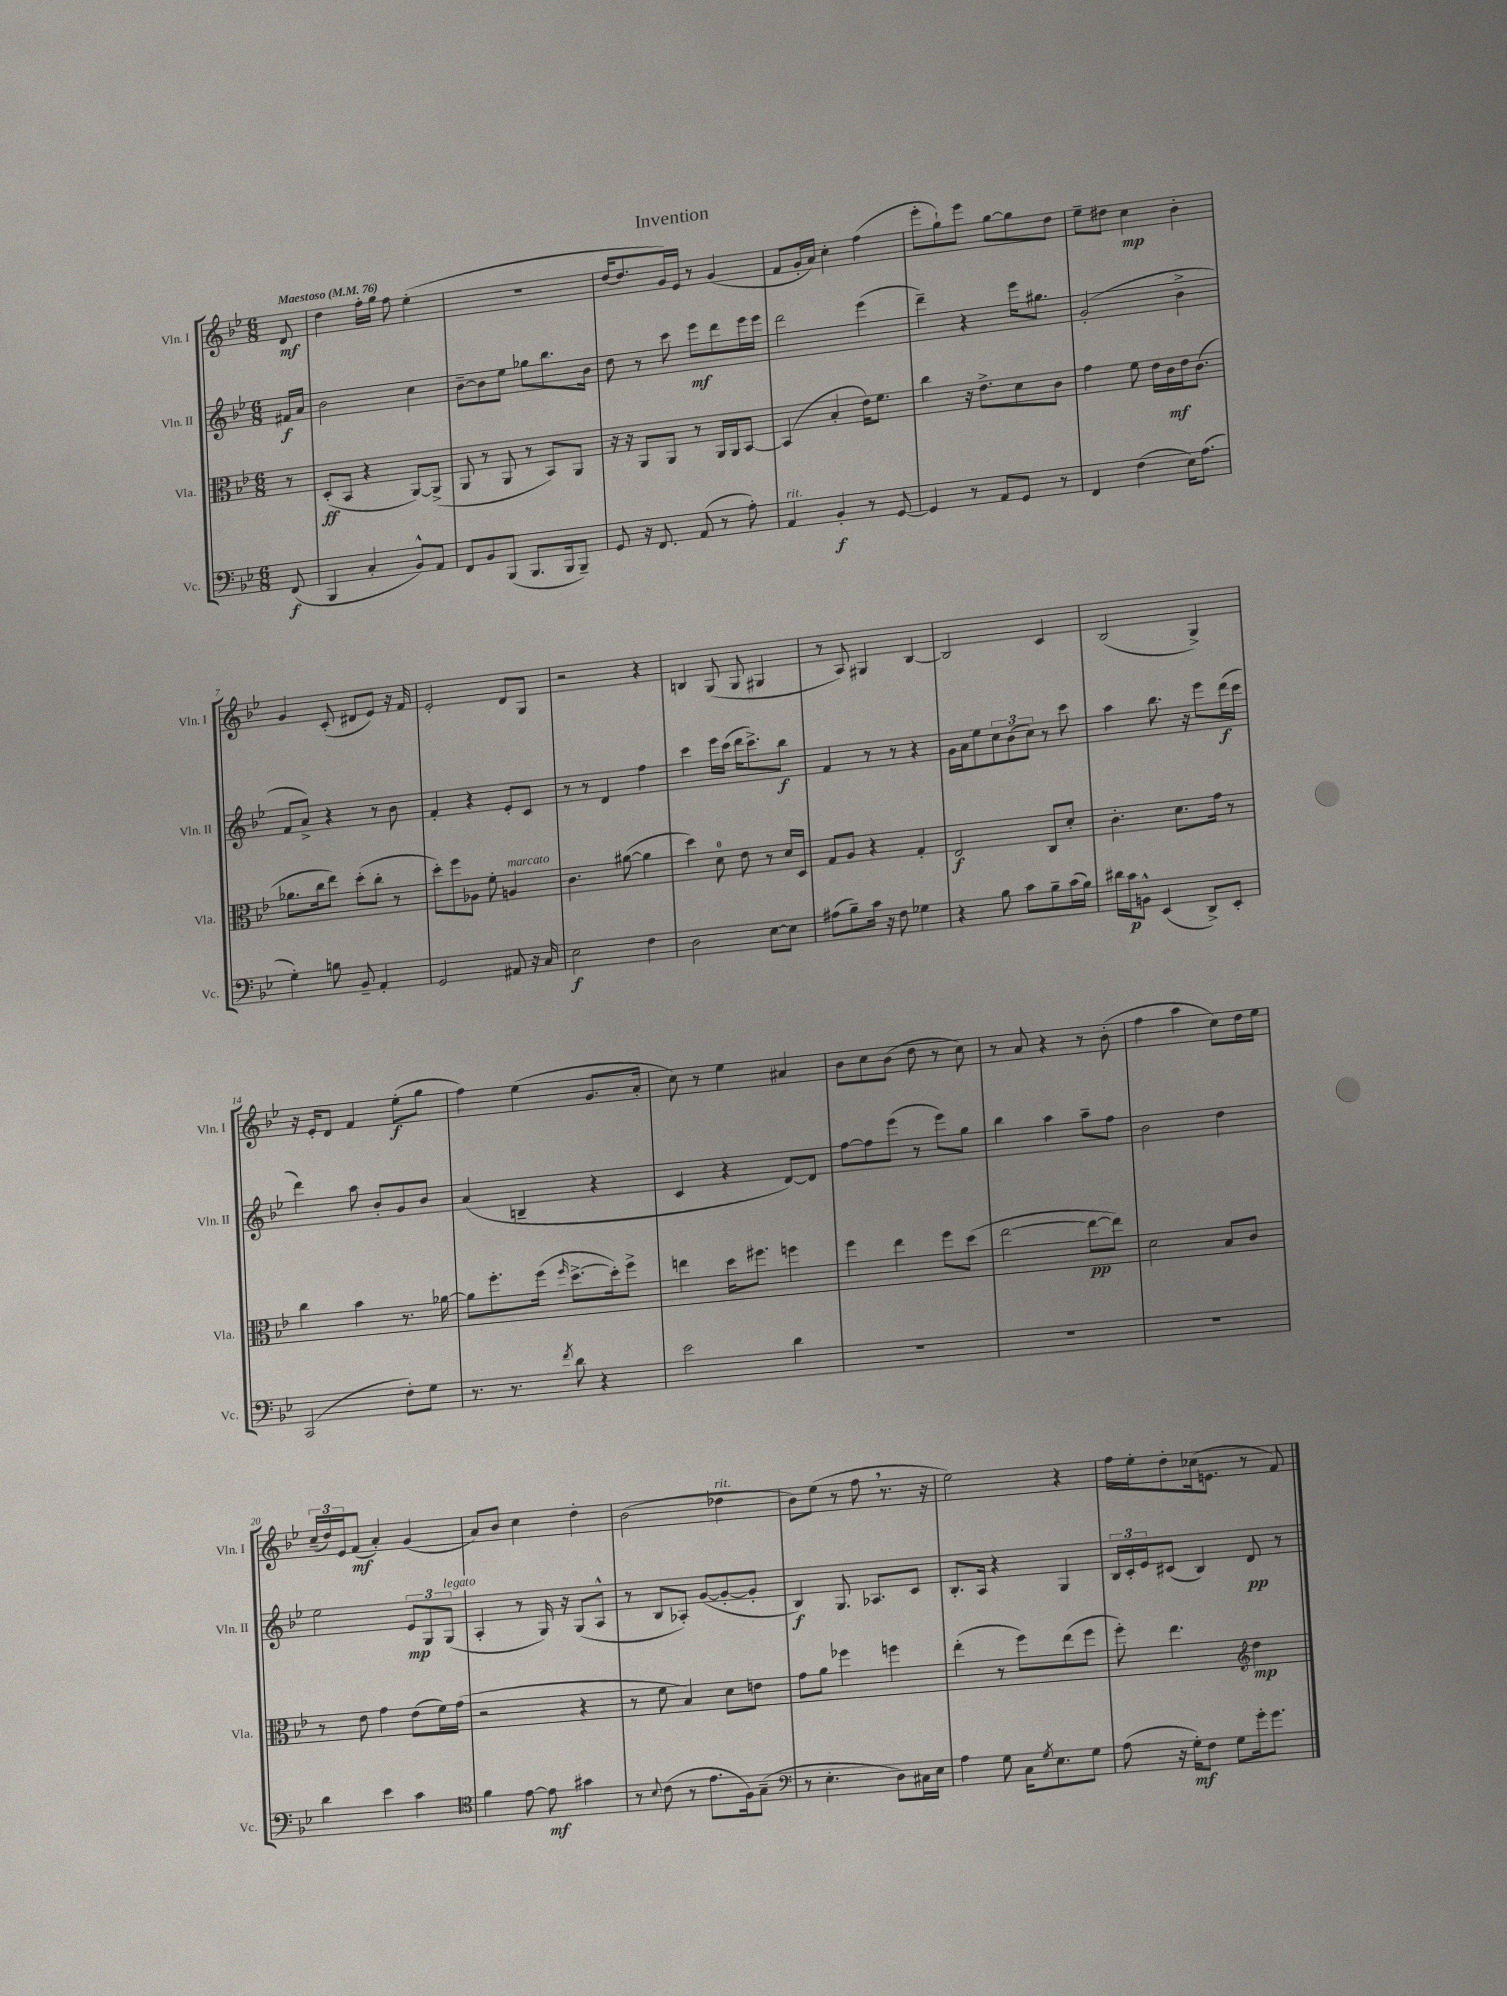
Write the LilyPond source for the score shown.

\header { title = "Invention" }
<<
\new StaffGroup <<
\new Staff = "s0" \with { instrumentName = "Vln. I" shortInstrumentName = "Vln. I" } {
    \clef treble \key bes \major \numericTimeSignature \time 6/8 \partial 8 \tempo "Maestoso" 4 = 76
    d'8\mf |
    d''4 f''16-. g''16 f''8 ees''4-.( |
    R2. |
    d''16~ d''8. g'16) ees'16 r8 g'4( |
    f'8 g'16-. a'16) c''4-. f''4( |
    ees'''8-. g''8-!) ees'''8 g''8~ g''8 d''8 |
    ees''8-- dis''8 c''4\mp bes'4-. |
    g'4 c'8-.( dis'8 ees'8) r16 f'16 |
    ees'2-. d'8 g8 |
    r2 r4 |
    b4 g8( g8 gis4 |
    r8 a8) gis4 bes4~ |
    bes2 c'4 |
    bes2( g4->) |
    r16 ees'16-. d'8 f'4 ees''8-.\f( g''8 |
    f''4) ees''4( g'8. a'16-. |
    c''8) r8 ees''4 ais'4 |
    bes'8 c''8 bes'8( d''8 r8 c''8) |
    r8 a'8 r4 r8 bes'8-.( |
    f''4 a''4 c''8) d''16 ees''16 |
    \tuplet 3/2 { c''16--( d''16) ees'16 } f'8\mf( a'4-.) g'4( |
    a'8) bes'8 c''4 d''4-. |
    bes'2( des''4^\markup { \italic "rit." } |
    bes'8) ees''8( r8 f''8 \breathe r8. r16 |
    ees''2) r4 |
    f''16 ees''16-. d''8-. ces''16( e'8. r8 f'8) \bar "|." |
}
\new Staff = "s1" \with { instrumentName = "Vln. II" shortInstrumentName = "Vln. II" } {
    \clef treble \key bes \major \numericTimeSignature \time 6/8 \partial 8
    fis'16\f a'16 |
    bes'2 c''4 |
    bes'8~-- bes'8 ees''8 ges''8 bes''8. bes'16 |
    d''8 r8 c'''8 ees'''8\mf d'''8 ees'''16 ees'''16 |
    d'''2 ees'''4( |
    d'''4--) r4 ees'''16 gis''8. |
    g'2-.( bes'4-> |
    f'8 a'8->) r4 r8 bes'8 |
    f'4-. r4 ees'8-. c'8 |
    r8 r8 d'4 f''4 |
    c'''4 ees'''16 c'''16( d'''16 c'''8.->) bes''8\f |
    f'4 r8 r8 r4 |
    g'16 a'16 ees''8 \tuplet 3/2 { c''8 bes'8( c''8) } r8 c'''8 |
    a''4 bes''8. r16 ees'''8 d'''16\f( c'''16 |
    d'''4) a''8 bes'8-. g'8 bes'8 |
    a'4( b4-- r4 |
    c'4 r4 d'8~) d'8 |
    f''8~ f''8 ees'''8( r8 ees'''8) g''8 |
    bes''4 a''4 a''8-- f''8 |
    bes'2 d''4 |
    ees''2 \tuplet 3/2 { ees'8\mp g8 g8^\markup { \italic "legato" }( } |
    a4-. r8 g16) r16 g8( a8-^ |
    r8 bes8 aes8-.) g'8~( g'8~-. g'8-. |
    bes4\f) g8. aes8. c'8 |
    bes8.-. a16 r4 g4 |
    \tuplet 3/2 { bes16 c'16-. ees'16 } cis'8( bes4) d'8\pp r8 \bar "|." |
}
\new Staff = "s2" \with { instrumentName = "Vla." shortInstrumentName = "Vla." } {
    \clef alto \key bes \major \numericTimeSignature \time 6/8 \partial 8
    r8 |
    d8-.\ff( bes,8 r4 a,8~) a,8->( |
    a,8 r8 a,8 r8 bes,8) a,8 |
    r16 r16 a,8 a,8 r8 a,16 a,16 bes,8~ |
    bes,4( bes4-. ees'16) f'8. |
    c''4 r16 ees'8.-> d'8 c'8 |
    g'4 f'8 ees'16 c'16\mf ees'16 c'8.( |
    aes'8. c''16 ees''8) d''8-.( c''8-. r8 |
    d''8-.) f''8 aes8 f'8-. a4^\markup { \italic "marcato" } |
    c'4. ais'8~( ais'4 |
    d''4) d'8-0 ees'8 r8 d'16 d16 |
    g8 a8 r4 g4-. |
    ees2\f c8 d'8-. |
    c'4.-. d'8. g'16 r8 |
    c''4 bes'4 r8. aes'16~ |
    aes'8 f''8.-. f''16( \grace { f''16 } d''8.~-> d''16-.) f''8-> |
    e''4 d''16 fis''8. f''4 |
    f''4 ees''4 f''8 d''8( |
    ees''2~ ees''8~\pp ees''8) |
    d'2 bes8 c'8 |
    r8 ees'8 g'4 ees'8( f'16) g'16( |
    r2 r4 |
    r8 f'8 bes4) d'8 e'8 |
    g'8 a'8 fes''4 f''4 |
    ees''4-.( r8 f''8) ees''8( f''8 |
    f''8-.) ees''4. \clef treble d''4\mp \bar "|." |
}
\new Staff = "s3" \with { instrumentName = "Vc." shortInstrumentName = "Vc." } {
    \clef bass \key bes \major \numericTimeSignature \time 6/8 \partial 8
    f,8\f( |
    bes,,4 c4-. bes,8-^) a,8 |
    f,8 bes,8 bes,,8( bes,,8. bes,,16 bes,,8--) |
    g,8 r16 f,8. a,8( r8 a8-.) |
    a,4^\markup { \italic "rit." } bes,4-.\f r8 g,8~ |
    g,4 r8 a,8 g,8 r8 |
    f,4 f4( ees16) a8.( |
    g4-.) b8 bes,8-- a,4-. |
    g,2 ais,8 r16 c16 |
    ees2\f f4 |
    d2 ees8~ ees8 |
    ais8( bes8--) c'16 r16 f8 ges4 |
    r4 bes8 c'8 bes8-- c'16( bes16) |
    dis'16 c'16\p b,8-^ ees,4( d,8->) ees,8-. |
    c,2( f8-.) g8 |
    r8. r8. \acciaccatura { f'8 } d'8 r4 |
    ees'2 d'4 |
    R2. |
    R2. |
    R2. |
    d'4 ees'4 c'4 |
    \clef tenor f'4 ees'8~ ees'8\mf gis'4 |
    r8 \appoggiatura { bes8 } c'8( r8 ees'8. f16) g8--( |
    \clef bass r8 ees4.-. d8) cis16 ees16 |
    a4 g8 c16 \acciaccatura { g8 } ees8. g8 |
    a8( r16 g16-.\mf) f8 g8 g'16-. g'8. \bar "|." |
}
>>
>>
